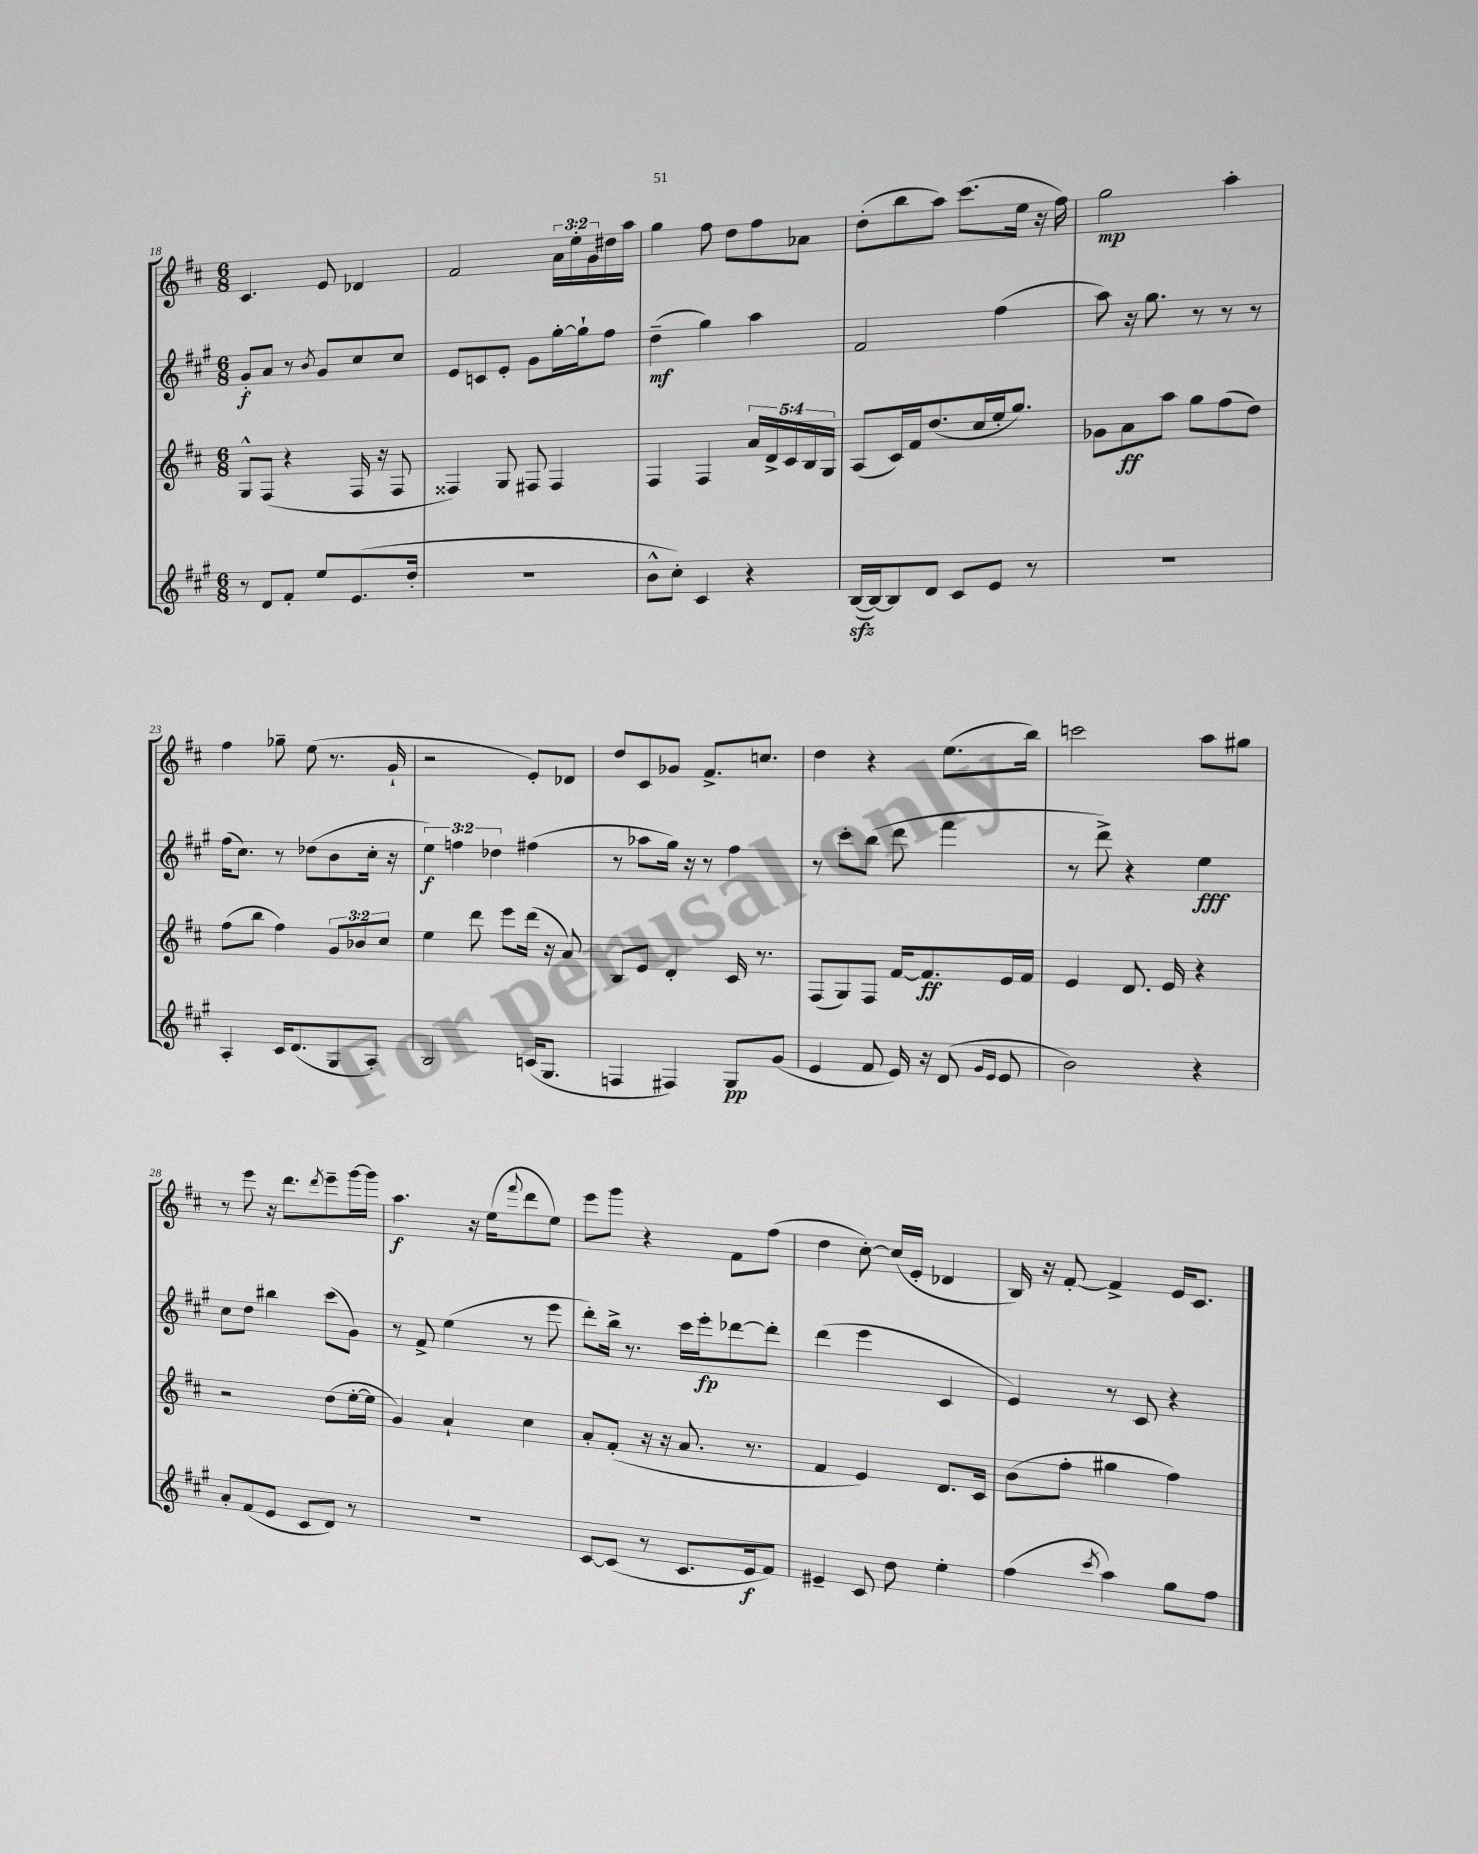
<<
\new StaffGroup <<
\new Staff = "s0" {
    \clef treble \key d \major \numericTimeSignature \time 6/8 \override Staff.TupletNumber.text = #tuplet-number::calc-fraction-text
    cis'4. e'8 des'4 |
    fis'2 \tuplet 3/2 { a'16 e''16-. g'16 } dis''16 a''16 |
    g''4 fis''8 d''8 fis''8 aes'8 |
    d''8-.( b''8 a''8) cis'''8.( e''16 r16 fis''16) |
    g''2\mp a''4-. |
    fis''4 ges''8-- e''8( r8. g'16-! |
    r2 e'8-.) des'8 |
    d''8 cis'8 ges'8 fis'8.-> c''8. |
    d''4 r4 e''8.( b''16) |
    c'''2 a''8 gis''8 |
    r8 e'''8 r16 d'''8. \acciaccatura { d'''8 } e'''8-- g'''16~ g'''16 |
    a''4.\f r16 e''16( \appoggiatura { fis'''8 } d'''8 e''8) |
    e'''8 g'''8 r4 fis'8 fis''8( |
    d''4 cis''8~-.) cis''16( e'16-. des'4 |
    b16) r16 fis'8~-. fis'4-> e'16 cis'8. \bar "|." |
}
\new Staff = "s1" {
    \clef treble \key a \major \numericTimeSignature \time 6/8 \override Staff.TupletNumber.text = #tuplet-number::calc-fraction-text
    gis'8-.\f a'8 r8 \acciaccatura { b'8 } gis'8 cis''8 cis''8 |
    e'8 c'8 e'8-. gis'8 gis''16~-. gis''16-! fis''8 |
    d''4--\mf( gis''4) a''4 |
    fis'2 fis''4( |
    a''8) r16 gis''8. r8 r8 r8 |
    fis''16( cis''8.) r8 des''8( b'8 cis''16-. r16 |
    \tuplet 3/2 { e''4\f) f''4 des''4 } fis''4( |
    r8 aes''8 gis''16) r16 r8 fis''4 |
    r8 cis'''8-. b''8( d'''8 fis'''4 |
    r8 d'''8->) r4 e''4\fff |
    cis''8 d''8 bis''4 cis'''8( gis'8) |
    r8 fis'8-> e''4( r8 e'''8 |
    d'''8-.) b''16-> r8. cis'''16 e'''16-.\fp des'''8~ des'''8-. |
    d'''4( e'''4 cis'4 |
    e'4) r8 cis'8 r4 \bar "|." |
}
\new Staff = "s2" {
    \clef treble \key d \major \numericTimeSignature \time 6/8 \override Staff.TupletNumber.text = #tuplet-number::calc-fraction-text
    g8-^ fis8( r4 fis16 r16 fis8 |
    fisis4) g8 fis8 fis4 |
    fis4 fis4 \tuplet 5/4 { a'16 d'16-> cis'16 b16 g16 } |
    a8( cis'16) fis'16 d''8.( cis''16 e''16-. g''8.) |
    ges'8 a'8\ff a''8 g''8 fis''8( d''8) |
    fis''8( b''8 fis''4) \tuplet 3/2 { g'8 bes'8 cis''8 } |
    e''4 d'''8 e'''8 d'''16( r16 a'8) |
    b8 e'8 d'4-. cis'16 r8. |
    fis8( g8) fis8 fis'16~ fis'8.\ff e'16 fis'16 |
    e'4 d'8. e'16 r4 |
    r2 d''8( e''16~-. e''16 |
    g'4) a'4-! cis''4 |
    a'8-. fis'8-.( r16 r16 a'8. r8. |
    fis'4 e'4) d'8. cis'16 |
    b'8( fis''8-. gis''4 fis''4) \bar "|." |
}
\new Staff = "s3" {
    \clef treble \key a \major \numericTimeSignature \time 6/8
    r8 d'8 fis'8-. e''8 e'8.( d''16-. |
    R2. |
    b'8-^ cis''8-.) cis'4 r4 |
    b16~\sfz( b16~) b8 d'8 cis'8 e'8 r8 |
    R2. |
    a4-. cis'16 d'8.( gis8 a8-.) |
    b2 c'16( gis8. |
    f4 fis4) gis8\pp gis'8( |
    e'4 fis'8 e'16) r16 d'8( \grace { gis'16 e'16 } e'8 |
    b'2) r4 |
    a'8-. fis'8( e'8 cis'8 d'8) r8 |
    R2. |
    cis'8~ cis'8( r8 cis'8. e'16\f fis'8) |
    eis'4-- cis'8 d''8 e''4-. |
    fis''4( \acciaccatura { cis'''8 } a''4) gis''8 fis''8 \bar "|." |
}
>>
>>
\layout { \context { \Score currentBarNumber = #18 } }
